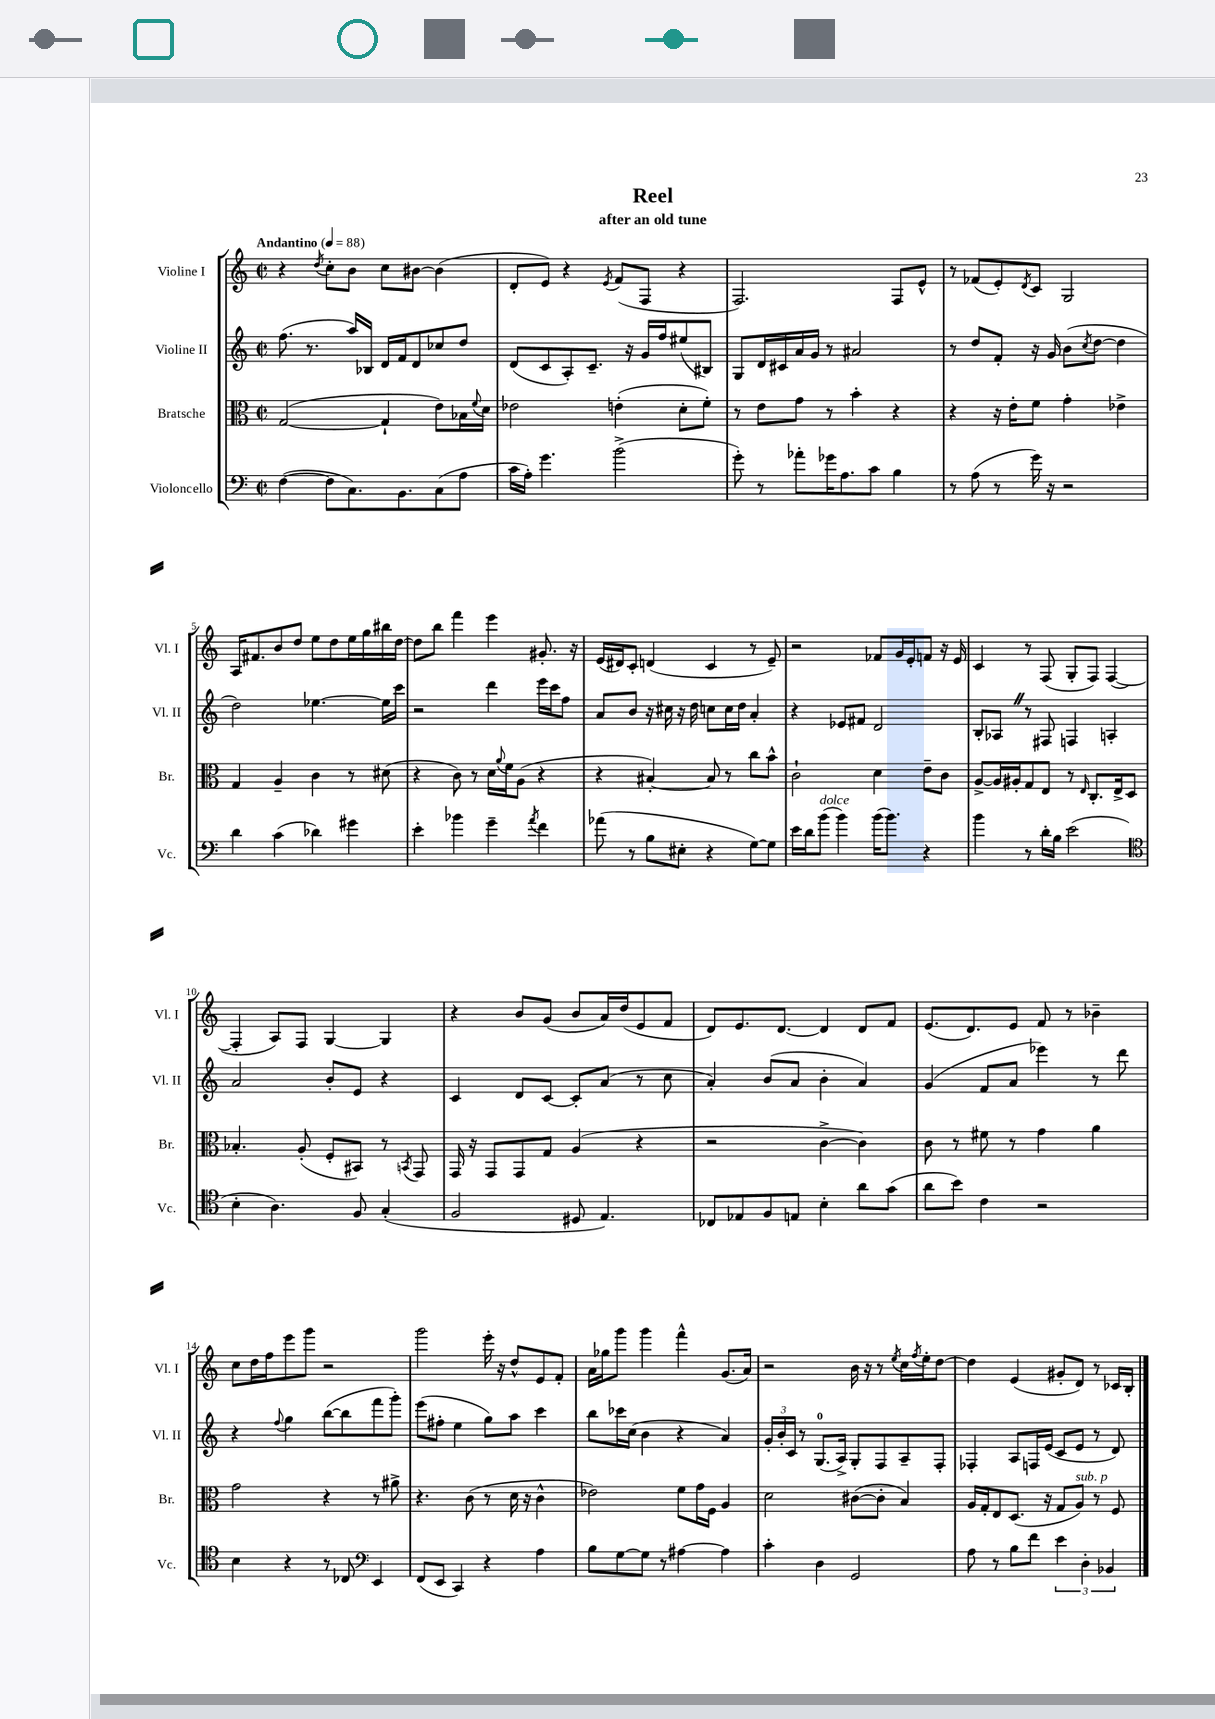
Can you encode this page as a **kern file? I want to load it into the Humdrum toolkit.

**kern	**kern	**kern	**kern
*staff4	*staff3	*staff2	*staff1
*clefF4	*clefC3	*clefG2	*clefG2
*k[]	*k[]	*k[]	*k[]
*M2/2	*M2/2	*M2/2	*M2/2
*met(c|)	*met(c|)	*met(c|)	*met(c|)
*MM88	*MM88	*MM88	*MM88
([4F\	([2G/	(8.ff\	4r
.	.	8.r	.
.	.	.	8qdd/
8F\]L	.	.	8cc'\L
8.C\)	.	16aa/LL)	8b\J
.	.	16B-/JJ	.
.	4G`/]	16d/LL	8cc\L
8.BB\	.	16f/J	.
.	.	8d/	[8b#\J
(8C\	8e\L)	8cc-/	(4b#\]
8A\J	16B-\L	8dd/J	.
.	8qqf/	.	.
.	16d\JJ	.	.
=	=	=	=
16c\LL	2e-\	(8d/L	8d'/L
16A'\JJ)	.	.	.
4.g\	.	8c/	8e/J)
.	.	8A'/)	4r
.	.	8.c~/J	.
.	.	.	8qe/
(2b^\	(4e'\	.	(8f/L
.	.	16r	.
.	.	16g/LL	8F/J
.	.	16ff/J	.
.	8d'\L	(8ee#/	4r
.	8f'\J)	8B#/J)	.
=	=	=	=
8g'\)	8r	8G/L	2.F/)
8r	8e\L	16d/L	.
.	.	16c#/	.
8a-'\L	8g\J	16a/	.
.	.	16g/JJ	.
16g-\K	8r	8r	.
8.A\	.	.	.
.	4b'\	2a#/	.
8c\J	.	.	.
4B\	4r	.	8F/L
.	.	.	8e^^/J
=	=	=	=
8r	4r	8r	8r
(8A\	.	8dd/L	(8f-/L
8r	16r	8f'/J	8e'/)
.	16e'\LK	.	.
.	.	.	8qd/
16g\)	8f\J	16r	8c/J
16r	.	16g/	.
2r	4g'\	(8b\L	2G/
.	.	8qcc/	.
.	.	[8dd\J	.
.	4e-^\	4dd\]	.
=	=	=	=
4d\	4G/	2dd\)	16A/LK
.	.	.	8.f#/
(4c\	4A~/	.	8b/
.	.	.	8dd/J
4d-\)	4c\	[4.ee-\	8ee\L
.	.	.	8dd\
4g#\	8r	.	16ee\L
.	.	.	16gg\
.	(8d#\	16ee-\]LL	16bb#\
.	.	16ccc\JJ	[16dd\JJ
=	=	=	=
4e'\	4r	2r	8dd\]L
.	.	.	8bb\J
4b-\	8c\)	.	4fff\
.	8r	.	.
4g~\	16d\LL	4ddd\	4eee\
.	8qqa/	.	.
.	16f\J	.	.
.	(8A\J	.	.
8qa/	.	.	.
4f\	4r	16eee\LL	8.g#'/
.	.	16ccc\J	.
.	.	8ff\J	.
.	.	.	16r
=	=	=	=
(8a-\	4r	8a/L	(16e/LL
.	.	.	16d#/J)
8r	.	8b/J	8c'/J
8B\L	[4B#'/)	16r	(4d/
.	.	16cc#\	.
8E#'\J	.	16r	.
.	.	16dd\	.
4r	8B#/]	8cc\L	4c/
.	8r	16cc\L	.
.	.	16dd\JJ	.
[8G\L)	8cc\L	4a'/	8r
8G\]J	8b^^\J	.	8e~/)
=	=	=	=
16e\LL	2c`\	4r	2r
16d\J	.	.	.
(8b\J	.	.	.
4b\)	.	8e-/L	.
.	.	8f#/J	.
(16b\LK	4d\	2d/	8f-/L
8.b\J)	.	.	.
.	.	.	16g/L
.	.	.	16e'/J
4r	8e~\L	.	8f/J
.	8c\J	.	16r
.	.	.	16e/
=	=	=	=
4b\	[8A^/L	8B'/L	4c/
.	16A/]L	8A-/J	.
.	16A#'/J	.	.
8r	8G/	8r	8r
16d'\LL	8E/J	8F#/	(8F/
16B\JJ	.	.	.
(2e\	8r	4F/	8G'/L
.	16qqE/	.	.
.	8.C'/L	.	8F/J)
.	.	4A'/	([4F/
.	16E^/k	.	.
.	8D/J	.	.
=	=	=	=
*clefC4	*	*	*
4B'\	4.B-'/	2a/	4F'/]
4.A\)	.	.	8A/L)
.	(8A'/	.	8F/J
.	8F'/L	8b'/L	[4G/
8F/	8BB#/J)	8e/J	.
(4G'/	8r	4r	4G/]
.	8qBB/	.	.
.	8GG/	.	.
=	=	=	=
2F/	16GG/	4c/	4r
.	16r	.	.
.	8GG/L	.	.
.	8GG/	8d/L	8b/L
.	8G/J	[8c/J	(8g/J
8D#/	(4A/	8c'/]L	8b/L
4.E/)	.	(8a/J	16a/L)
.	.	.	(16dd/J
.	4r	8r	8e/
.	.	8cc\	8f/J
=	=	=	=
8C-/L	2r	4a'/)	8d/L)
8E-/	.	.	8.e/
8F/	.	(8b/L	.
.	.	.	[8.d/J
8E/J	.	8a/J	.
4B'\	[4c^\	4b'\	4d/]
8a\L	4c\])	4a/)	8d/L
(8g\J	.	.	8f/J
=	=	=	=
8a\L	8c\	(4g/	(8.e/L
8b\J)	8r	.	.
.	.	.	8.d/)
4c\	8f#\	8f/L	.
.	8r	8a/J	8e/J
2r	4g\	4eee-\)	8f/
.	.	.	8r
.	4a\	8r	4b-~\
.	.	8ddd\	.
=	=	=	=
4B\	2g\	4r	8cc\L
.	.	.	16dd\L
.	.	.	16ff\J
.	.	8qqff/	.
4r	.	4gg\	8eee\
.	.	.	8ggg\J
8r	4r	([8bb\L	2r
8C-/	.	8bb\]	.
*clefF4	*	*	*
4EE/	8r	8fff\	.
.	8a#^\	8ggg'\J)	.
=	=	=	=
(8FF/L	4.r	(8eee\L	2ggg\
8EE/J	.	8ff#'\J	.
4CC/)	.	4ee\	.
.	(8c\	.	.
4r	8r	8gg\L)	16eee'\
.	.	.	16r
.	16d\	8aa\J	8dd^^/L
.	16r	.	.
4A\	4c^^\	4ccc\	8e/
.	.	.	8f'/J
=	=	=	=
8B\L	2e-\)	8bb\L	16a\LL
.	.	.	16gg-\J
[8G\	.	16ccc-\L	8ggg\J
.	.	(16cc\JJ	.
8G\]J	.	4b\	4ggg\
8r	.	.	.
[4A#\	8f\L	4r	4fff^^\
.	16g\L	.	.
.	16F\JJ	.	.
4A#\]	4A/	4a/)	(8.g/L
.	.	.	16a/Jk)
=	=	=	=
4c'\	2d\	24g'/LL	2r
.	.	24b'/	.
.	.	24c/JJ	.
.	.	8r	.
4D\	.	(8.G/L	.
.	.	16A^/Jk)	.
2GG/	([8c#\L	8G'/L	16b\
.	.	.	16r
.	8c#'\]J	8F/	8r
.	.	.	8qee/
.	4B/)	8A~/	16cc\LL
.	.	.	8qff/
.	.	.	16ee'\J
.	.	8F'/J	[8dd\J
=	=	=	=
8A\	16A/LL	4F-'/	4dd\]
.	16G'/J	.	.
8r	8E/	.	.
8B\L	(8.D/J	8A/L	(4e/
8f\J	.	16F/L	.
.	16r	(16e/JJ	.
6e\	8G/L	8c/L	8g#'/L
.	8A/J)	8e/J	8d/J)
6D'\	.	.	.
.	8r	8r	8r
6BB-/	.	.	.
.	8F/	8d/)	16c-/LL
.	.	.	16B'/JJ
==	==	==	==
*-	*-	*-	*-
